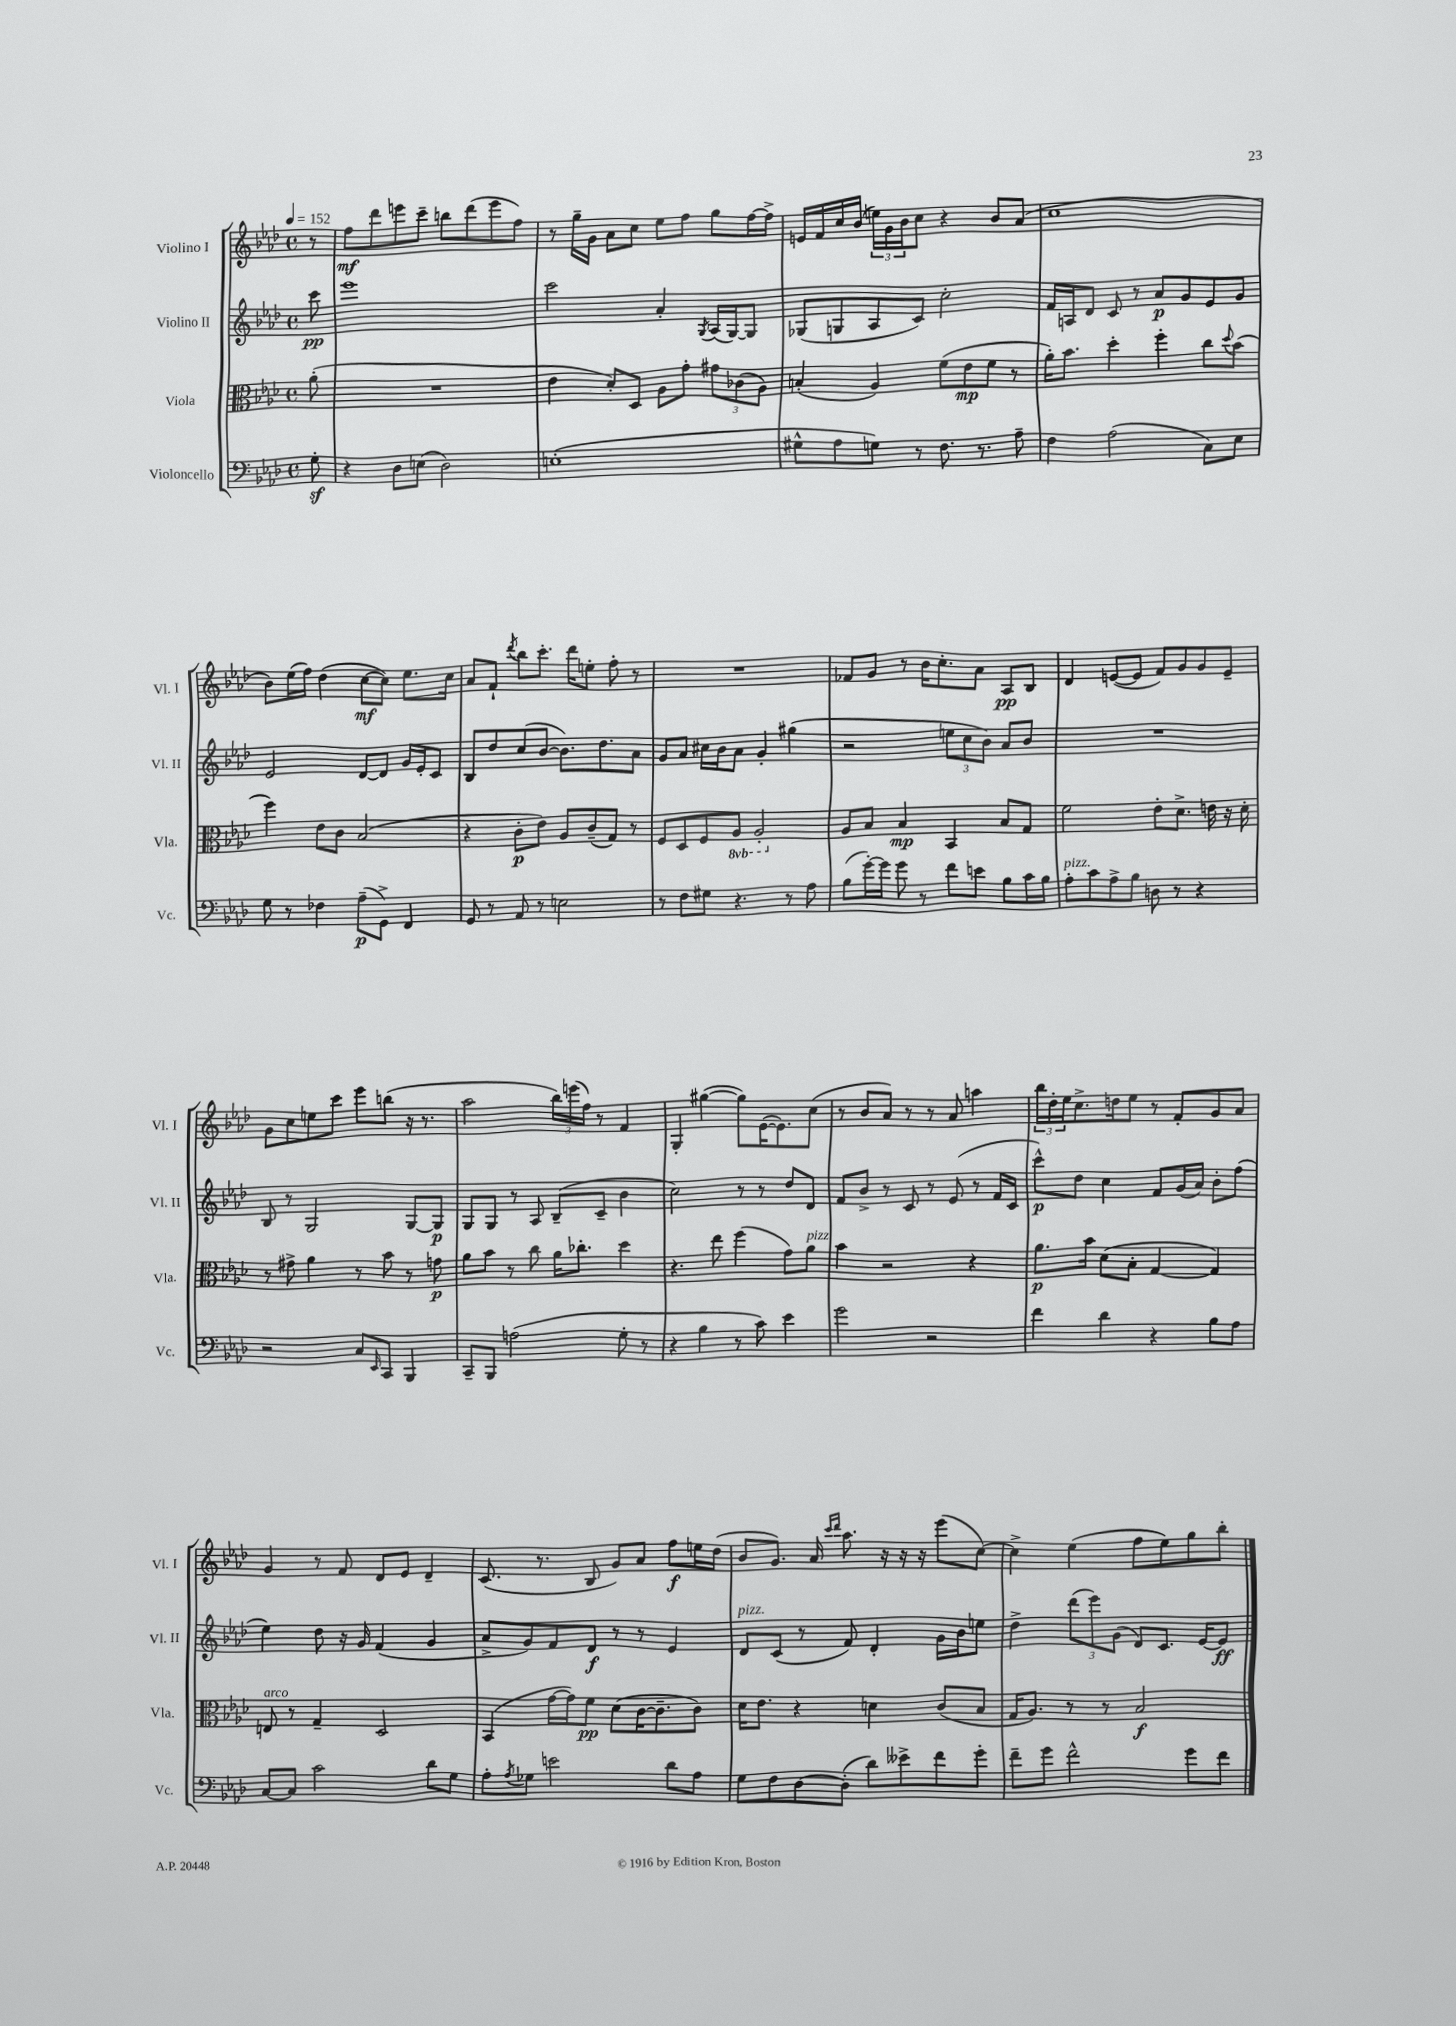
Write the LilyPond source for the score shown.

<<
\new StaffGroup <<
\new Staff = "s0" \with { instrumentName = "Violino I" shortInstrumentName = "Vl. I" } {
    \clef treble \key aes \major \defaultTimeSignature \time 4/4 \partial 8 \tempo 4 = 152
    r8 |
    f''8\mf des'''8 e'''8 c'''8-- b''8 des'''8( e'''8 f''8) |
    r8 g''16-- g'16 aes'8 c''8 ees''8 f''8 g''8 f''16~ f''16-> |
    e'16 f'16 c''16 bes'16( \tuplet 3/2 { e''16) g'16 bes'16 } c''8 r4 bes'8 aes'8( |
    c''1 |
    bes'8) ees''16( f''16) des''4( c''8~\mf c''8) ees''8. c''16 |
    aes'8 f'8-! \acciaccatura { des'''8 } bes''8 c'''8.-. des'''16 e''8-. f''8-. r8 |
    R1 |
    fes'8 g'8 r8 bes'16 c''8.-. aes'8 aes8\pp bes8 |
    des'4 e'8~( e'8 f'8) g'8 g'8 e'8-- |
    g'8 c''8 e''8 c'''8 ees'''8 b''8( r16 r8. |
    aes''2 \tuplet 3/2 { bes''16) e'''16( f''16) } r8 f'4 |
    g4-. gis''4~( gis''8) ees'16~( ees'8.) c''8( |
    r8 bes'8 aes'8) r8 r8 aes'8 a''4 |
    \tuplet 3/2 { bes''16 des''16-. ees''16 } c''8.-> d''16 ees''8 r8 f'8-. g'8 aes'8 |
    g'4 r8 f'8 des'8 ees'8 des'4-- |
    c'8.( r8. bes8 g'8) aes'8 f''8\f e''16 des''16( |
    bes'8 g'8.) aes'16 \grace { c'''16 des'''16 } aes''8. r16 r16 r16 ees'''8( c''8~) |
    c''4-> ees''4( f''8 ees''8) g''8 bes''8-. \bar "|." |
}
\new Staff = "s1" \with { instrumentName = "Violino II" shortInstrumentName = "Vl. II" } {
    \clef treble \key aes \major \defaultTimeSignature \time 4/4 \partial 8
    c'''8\pp |
    ees'''1 |
    c'''2 aes'4-. \acciaccatura { g8 } aes16( g16~) g8 |
    ges8( g8 aes8 c'8) c''2-. |
    f'16 a16 des'8 c'8 r8 aes'8\p g'8 ees'8 g'8 |
    ees'2 des'8~ des'8 g'16 ees'16-. c'8 |
    bes8 des''8 c''8( bes'8~ bes'8.) des''8. aes'8 |
    g'8 aes'8 cis''16 bes'16 aes'8 g'4-. gis''4( |
    r2 \tuplet 3/2 { e''8 c''8 bes'8) } aes'8 bes'8 |
    R1 |
    bes8 r8 g2 g8~ g8\p |
    g8 g8 r8 aes8 bes8--( c'8-- bes'4 |
    c''2) r8 r8 des''8 des'8 |
    f'8 bes'8-> r8 c'8 r8 ees'8( r8 f'16 c'16 |
    c'''8-^\p) des''8 c''4 f'8 g'16( aes'16) bes'8-. f''8( |
    ees''4) des''8 r16 g'16 f'4( g'4 |
    aes'8-> g'8) f'8 des'8\f r8 r8 ees'4 |
    des'8^\markup { \italic "pizz." } c'8( r8 f'8) des'4-. g'16 bes'16 e''8 |
    des''4-> \tuplet 3/2 { des'''8( ees'''8) g'8( } des'8) c'8. ees'16~ ees'8\ff \bar "|." |
}
\new Staff = "s2" \with { instrumentName = "Viola" shortInstrumentName = "Vla." } {
    \clef alto \key aes \major \defaultTimeSignature \time 4/4 \set Staff.ottavationMarkups = #ottavation-simple-ordinals \partial 8
    aes'8-.( |
    R1 |
    ees'4 des'8-.) des8 aes8 g'8-. \tuplet 3/2 { gis'8 ces'8( aes8) } |
    b4-.( aes4) f'8( ees'8\mp f'8 r8 |
    aes'16-.) bes'8. des''4-. f''4-. c''8 \appoggiatura { des''8 } bes'8( |
    f''4) ees'8 c'8 bes2( |
    r4 c'8-.\p ees'8) aes8 c'8--( g8) r8 |
    f8 des8 f8 \ottava #-1 aes,8 aes,2-. \ottava #0 |
    aes8 bes8 bes4\mp bes,4 bes8 g8 |
    f'2 ees'8-. des'8.-> e'16 r16 des'16-. |
    r8 gis'8-> aes'4 r8 bes'8 r8 g'8\p |
    aes'8 bes'8 r8 c''8 aes'16 ces''8.-. des''4 |
    r4. ees''8 f''4( g'8) aes'8^\markup { \italic "pizz." } |
    bes'4 r2 r4 |
    aes'8.\p bes'16 des'8( bes8-. g4~ g4) |
    e8^\markup { \italic "arco" } r8 g4-- des2 |
    bes,4( g'16~ g'16) f'8\pp des'8( c'16~ c'8.-- c'8) |
    des'16 ees'8. r4 d'4 c'8( bes8 |
    g16 aes8.) r8 r8 bes2\f \bar "|." |
}
\new Staff = "s3" \with { instrumentName = "Violoncello" shortInstrumentName = "Vc." } {
    \clef bass \key aes \major \defaultTimeSignature \time 4/4 \partial 8
    g8-.\sf |
    r4 des8 e8( des2) |
    e1-.( |
    gis8-^ aes8 g8) r8 f8. r8. aes8-- |
    f4 aes2( c8) ees8 |
    g8 r8 fes4 aes8--\p( g,8->) f,4 |
    g,8 r8 aes,8 r8 e2 |
    r8 f8 gis8 r4. r8 aes8 |
    bes8( g'16~-.) g'16 g'8 r8 f'8 e'8 bes8 c'16 bes16 |
    aes8-.^\markup { \italic "pizz." } c'8 aes8-> bes8 d8 r8 r4 |
    r2 c8 \grace { ees,16 } c,8 bes,,4 |
    c,8-- bes,,8 a2( g8-. r8 |
    r4 bes4 r8 c'8) ees'4 |
    g'2 r2 |
    f'4 des'4 r4 bes8 aes8 |
    c8~ c8 c'2 des'8 g8 |
    aes8-. \acciaccatura { aes8 } ges8 e'2 des'8 aes8 |
    g8 f8 des8~ des8-.( des'8) eeses'8-> f'8 g'8-. |
    f'8-- g'8 f'2-^ g'8 f'8 \bar "|." |
}
>>
>>
\layout { \context { \Score \remove "Bar_number_engraver" } }
